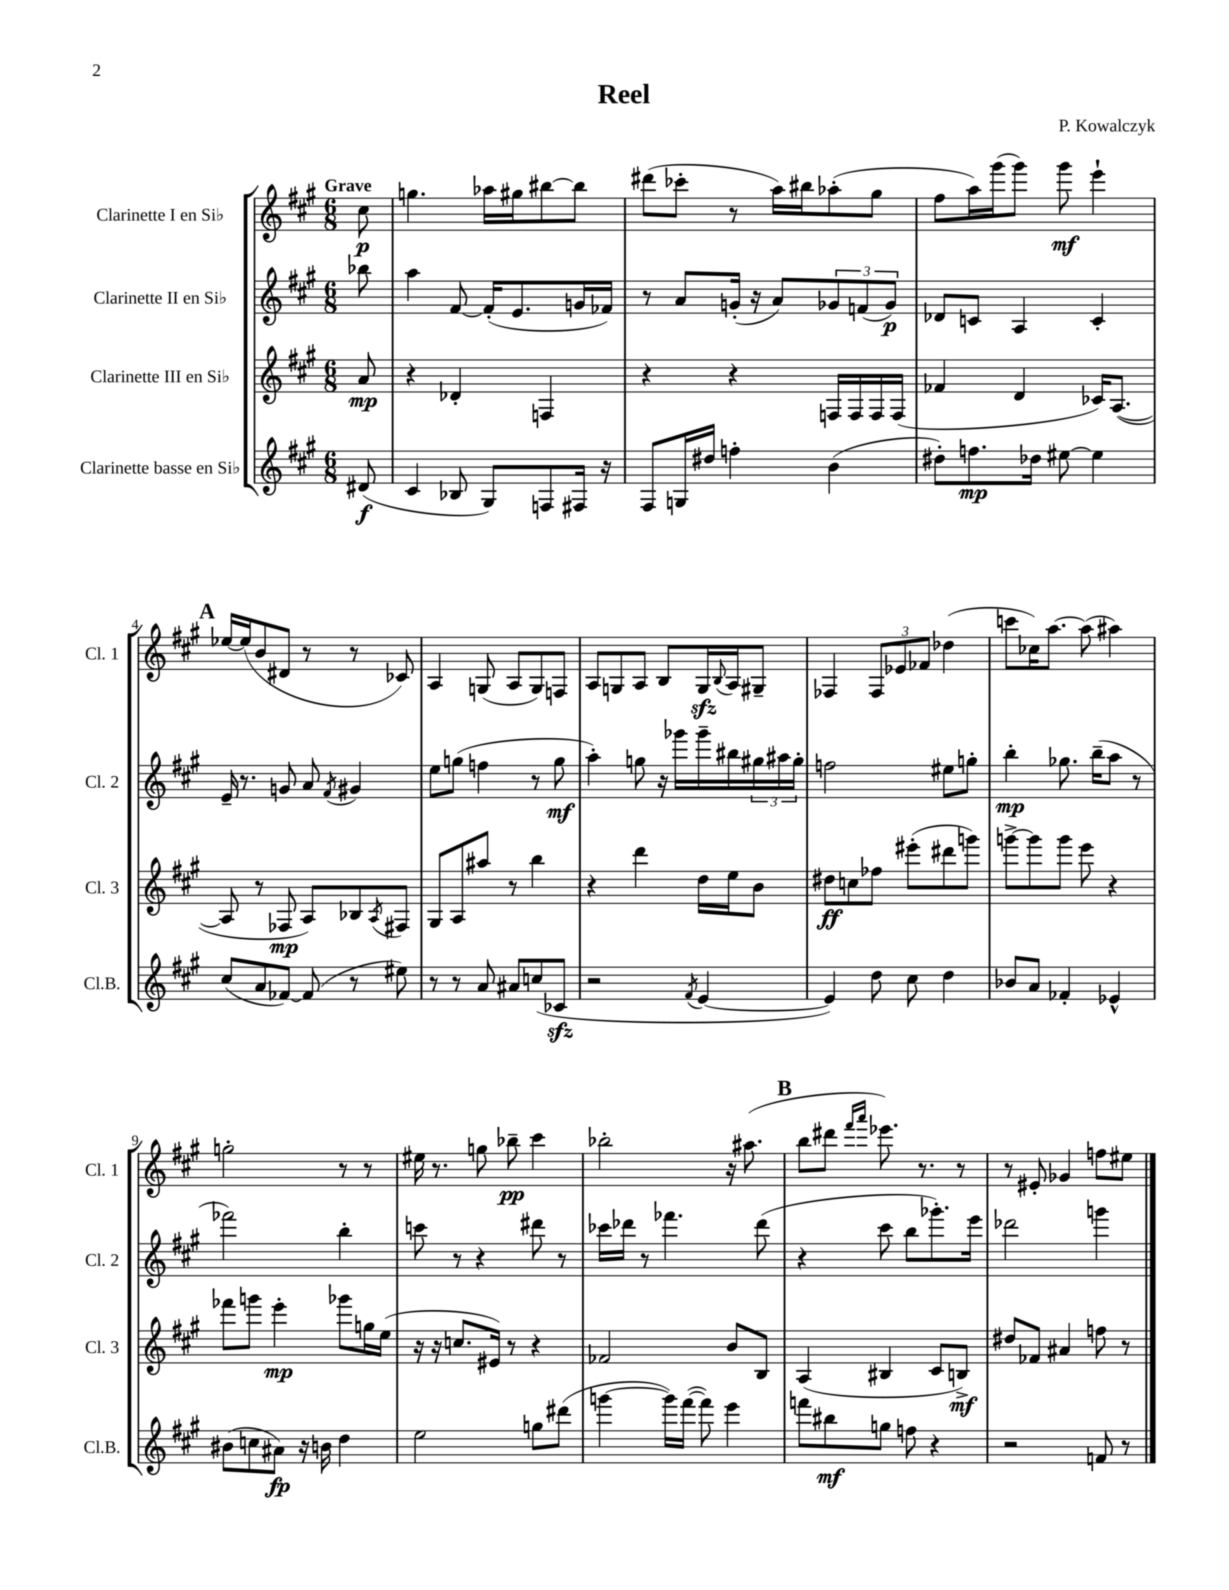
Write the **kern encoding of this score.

**kern	**dynam	**kern	**dynam	**kern	**dynam	**kern	**dynam
*part4	*part4	*part3	*part3	*part2	*part2	*part1	*part1
*staff4	*staff4	*staff3	*staff3	*staff2	*staff2	*staff1	*staff1
*I"Clarinette basse en Si♭	*	*I"Clarinette III en Si♭	*	*I"Clarinette II en Si♭	*	*I"Clarinette I en Si♭	*
*I'Cl.B.	*	*I'Cl. 3	*	*I'Cl. 2	*	*I'Cl. 1	*
*clefG2	*	*clefG2	*	*clefG2	*	*clefG2	*
*k[f#c#g#]	*	*k[f#c#g#]	*	*k[f#c#g#]	*	*k[f#c#g#]	*
*M6/8	*	*M6/8	*	*M6/8	*	*M6/8	*
=	=	=	=	=	=	=	=
!	!	!	!	!	!	!LO:TX:a:B:t=Grave	!
(8d#X/	f	8a/	mp	8bb-X\	.	8cc#\	p
=1	=1	=1	=1	=1	=1	=1	=1
4c#/	.	4r	.	4aa\	.	4.ggn\	.
8B-X/	.	4d-X'/	.	[8f#/	.	.	.
8G#/L)	.	.	.	(16f#'/KL]	.	16aa-X\LL	.
.	.	.	.	8.e/	.	16gg#X\J	.
8Fn/	.	4Fn/	.	.	.	[8bb#X\	.
16F#X/Jk	.	.	.	16gn/L	.	8bb#\J]	.
16r	.	.	.	16f-X/JJ)	.	.	.
=2	=2	=2	=2	=2	=2	=2	=2
8F#/L	.	4r	.	8r	.	(8ddd#X\L	.
16Gn/L	.	.	.	8a/L	.	8ccc-X'\J	.
16dd#X/JJ	.	.	.	.	.	.	.
4ffn'\	.	4r	.	(16gn'/Jk	.	8r	.
.	.	.	.	16r	.	.	.
.	.	.	.	8a/L)	.	16aa\LL)	.
.	.	.	.	.	.	16bb#X\J	.
(4b\	.	16Fn/LL	.	12g-X/	.	(8aa-X'\	.
.	.	16F/	.	.	.	.	.
.	.	.	.	(12fn/	.	.	.
.	.	16F/	.	.	.	8gg#\J	.
.	.	.	.	12g-/J)	p	.	.
.	.	(16F/JJ	.	.	.	.	.
=3	=3	=3	=3	=3	=3	=3	=3
8dd#X'\L)	.	4f-X/	.	8d-X/L	.	8ff#\L	.
8.ffn\	mp	.	.	8cn/J	.	16aa\L)	.
.	.	.	.	.	.	(16ggg#\J	.
.	.	4d/	.	4A/	.	8ggg#\J)	.
16dd-X\Jk	.	.	.	.	.	.	.
[8ee#X\	.	.	.	.	.	8ggg#\	mf
4ee#\]	.	16c-X/KL)	.	4c'/	.	4eee`\	.
.	.	([8.A/J	.	.	.	.	.
!!LO:LB:g=z
!!LO:REH:place=s1:t=A
=4	=4	=4	=4	=4	=4	=4	=4
(8cc#/L	.	8A/]	.	16e~/	.	[16ee-X/LL	.
.	.	.	.	8.r	.	(16ee-/J]	.
8a/	.	8r	.	.	.	8b/	.
[8f-X/J)	.	8F-X/	mp	8gn/	.	8d#X/J	.
(8f-/]	.	8A/L)	.	8a/	.	8r	.
.	.	.	.	8qf#/	.	.	.
8r	.	8B-X/	.	4g#X/	.	8r	.
.	.	8qA/	.	.	.	.	.
8ee#X\)	.	8F#X/J	.	.	.	8c-X/)	.
=5	=5	=5	=5	=5	=5	=5	=5
8r	.	8G#/L	.	8ee\L	.	4A/	.
8r	.	8A/	.	(8ggn\J	.	.	.
8a/	.	8aa#X/J	.	4ffn\	.	(8Gn/	.
8a#X/L	.	8r	.	.	.	8A/L	.
(8ccn/	.	4bb\	.	8r	.	8G/)	.
8c-Xzz/J	.	.	.	8gg\	mf	8Fn/J	.
=6	=6	=6	=6	=6	=6	=6	=6
2r	.	4r	.	4aa'\)	.	8A/L	.
.	.	.	.	.	.	8Gn/	.
.	.	4ddd\	.	8ggn\	.	8A/J	.
.	.	.	.	16r	.	8B/L	.
.	.	.	.	16ggg-X\LL	.	.	.
8qf#/	.	.	.	.	.	.	.
[4e/	.	16dd\LL	.	16ggg-~\	.	16Gzz/L	.
.	.	.	.	.	.	8qqB/	.
.	.	16ee\J	.	16bb#X\	.	16A/J	.
.	.	8b\J	.	24gg#X\	.	8G#X~/J	.
.	.	.	.	24aa#X\	.	.	.
.	.	.	.	24gg#'\JJ	.	.	.
=7	=7	=7	=7	=7	=7	=7	=7
4e/])	.	8dd#X\L	ff	2ffn\	.	4F-X/	.
.	.	8ccn\	.	.	.	.	.
8dd\	.	8ff-X\J	.	.	.	12F-/L	.
.	.	.	.	.	.	12e-X/	.
8cc#\	.	(8eee#X'\L	.	.	.	.	.
.	.	.	.	.	.	12f-X/J	.
4dd\	.	8ddd#X\	.	8ee#X\L	.	(4dd-X\	.
.	.	8gggn\J)	.	8ggn'\J	.	.	.
=8	=8	=8	=8	=8	=8	=8	=8
8b-X/L	.	[8gggn^\L	.	4bb'\	mp	8cccn\L	.
8a/J	.	8ggg\]	.	.	.	16cc-X\K)	.
.	.	.	.	.	.	[8.aa\J	.
4f-X'/	.	8ggg\J	.	8.gg-X\	.	.	.
.	.	8eee\	.	.	.	(8aa\]	.
.	.	.	.	(16bb~\KL	.	.	.
4e-X^^/	.	4r	.	8aa\J	.	4aa#X\)	.
.	.	.	.	8r	.	.	.
!!LO:LB:g=z
=9	=9	=9	=9	=9	=9	=9	=9
(8b#X\L	.	8fff-X\L	.	2fff-X\)	.	2ggn'\	.
8ccn\	.	8gggn\J	.	.	.	.	.
8a#X\J)	fp	4eee'\	mp	.	.	.	.
16r	.	.	.	.	.	.	.
16bn\	.	.	.	.	.	.	.
4dd\	.	8ggg-X\L	.	4bb'\	.	8r	.
.	.	16ggn\L	.	.	.	8r	.
.	.	(16ee\JJ	.	.	.	.	.
=10	=10	=10	=10	=10	=10	=10	=10
2ee\	.	16r	.	8cccn\	.	16ee#X\	.
.	.	16r	.	.	.	8.r	.
.	.	8.ccn/L	.	8r	.	.	.
.	.	.	.	4r	.	8ggn\	.
.	.	16e#X/Jk)	.	.	.	.	.
.	.	8r	.	.	.	8bb-X~\	pp
8ggn\L	.	4r	.	8ddd#X\	.	4ccc#\	.
(8ddd#X\J	.	.	.	8r	.	.	.
=11	=11	=11	=11	=11	=11	=11	=11
[4gggn\	.	2f-X/	.	16ccc-X\LL	.	2bb-X'\	.
.	.	.	.	16ddd-X\JJ	.	.	.
.	.	.	.	8r	.	.	.
16ggg\LL])	.	.	.	4.fff-X\	.	.	.
([16fff#\JJ	.	.	.	.	.	.	.
8fff#\])	.	.	.	.	.	.	.
4eee\	.	8b/L	.	.	.	16r	.
.	.	.	.	.	.	(8.aa#X\	.
.	.	8B/J	.	(8ddd-\	.	.	.
!!LO:REH:place=s1:t=B
=12	=12	=12	=12	=12	=12	=12	=12
8fffn\L	.	(4A/	.	4r	.	8bb\L	.
8bb#X\	mf	.	.	.	.	8ddd#X\J	.
.	.	.	.	.	.	16qqfff#/LL	.
.	.	.	.	.	.	16qqaaa/JJ	.
8ggn\J	.	4B#X/	.	8ccc#\	.	8.eee-X\)	.
8ffn\	.	.	.	8bb\L	.	.	.
.	.	.	.	.	.	8.r	.
4r	.	8c#/L	.	8.ggg-X'\)	.	.	.
.	.	8Bn^/J)	mf	.	.	8r	.
.	.	.	.	16eee\Jk	.	.	.
=13	=13	=13	=13	=13	=13	=13	=13
2r	.	8dd#X/L	.	2ddd-X\	.	8r	.
.	.	8f-X/J	.	.	.	8e#X'/	.
.	.	4a#X/	.	.	.	4g-X/	.
8fn/	.	8ffn\	.	4gggn\	.	8ffn\L	.
8r	.	8r	.	.	.	8ee#X\J	.
==	==	==	==	==	==	==	==
*-	*-	*-	*-	*-	*-	*-	*-
